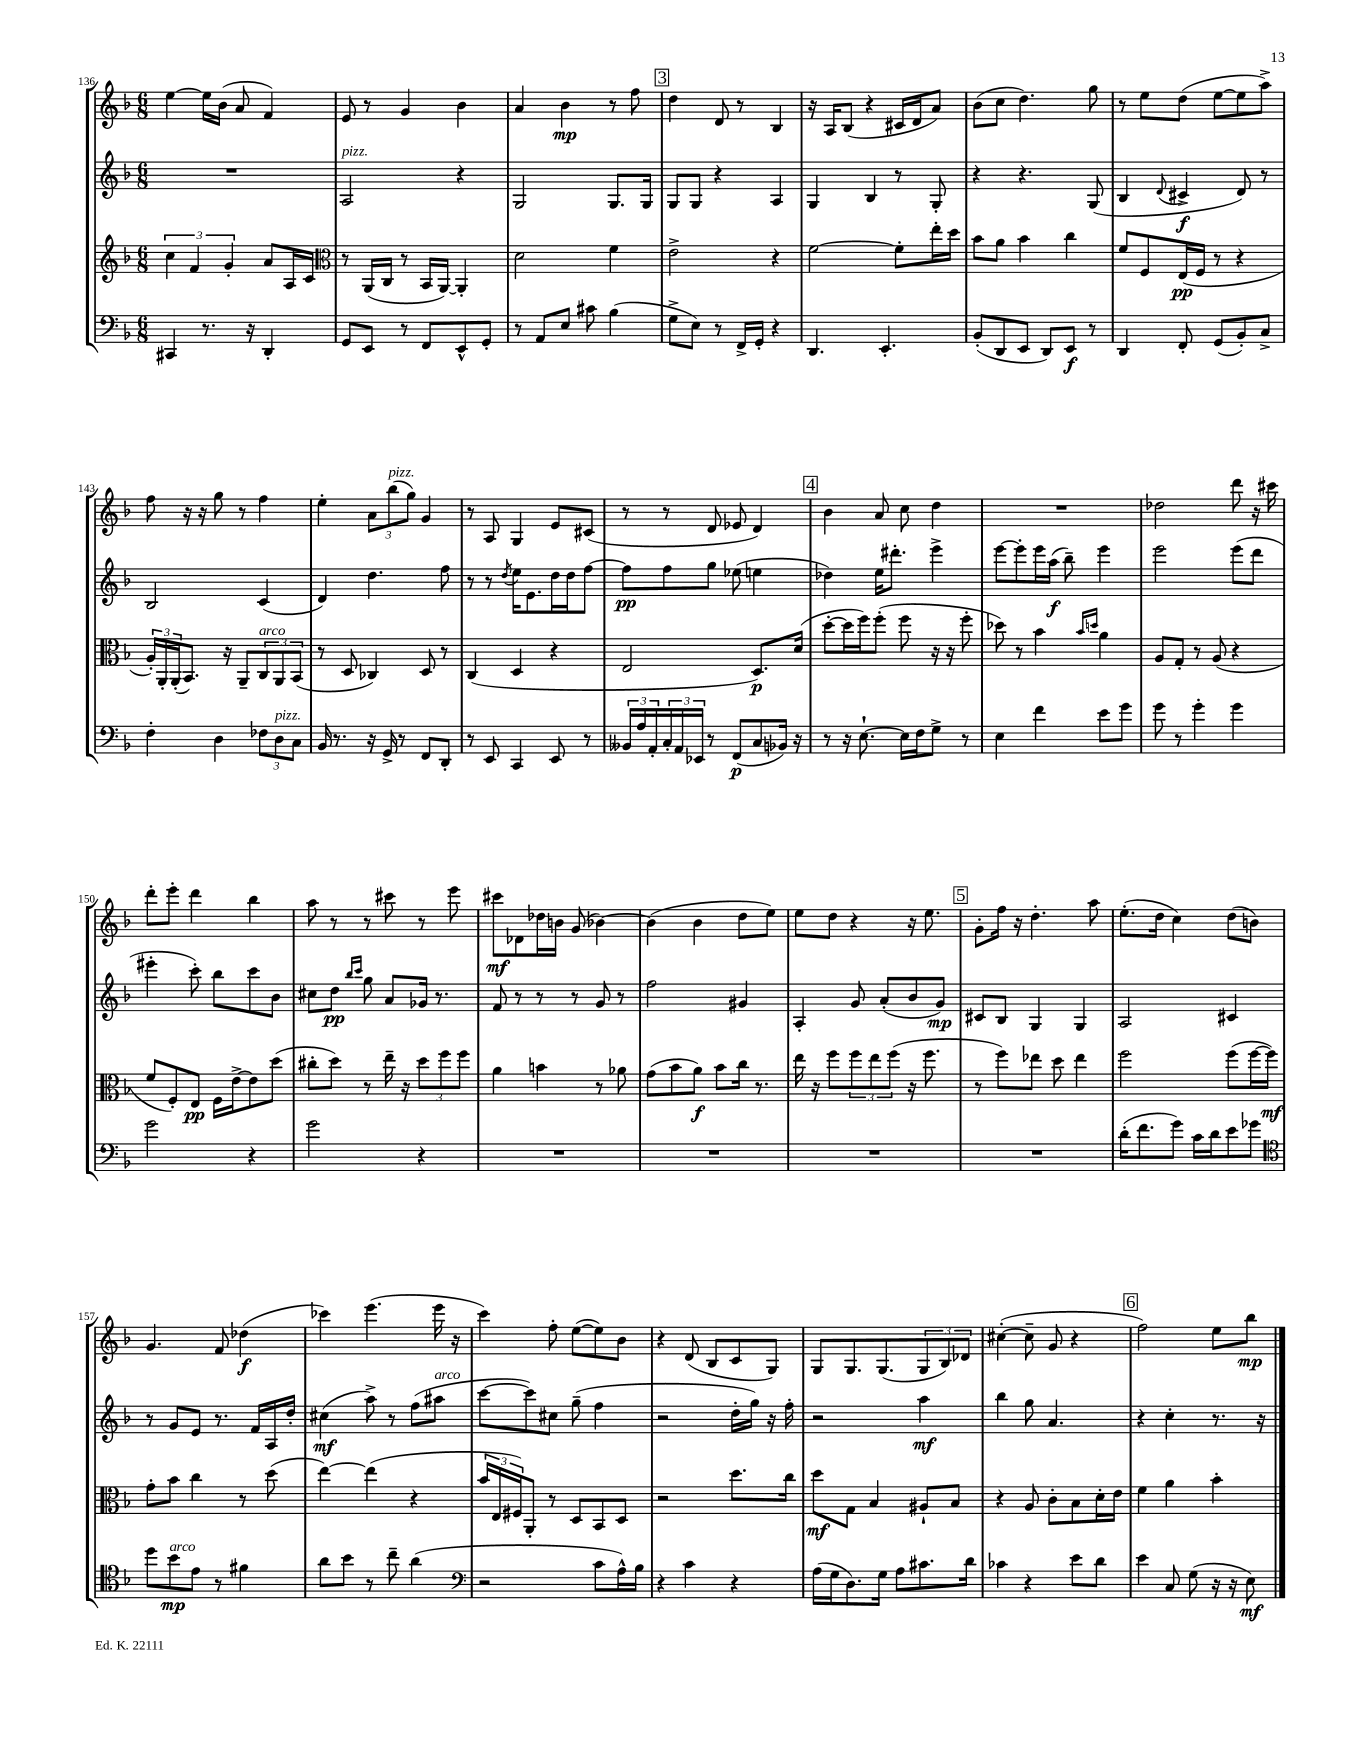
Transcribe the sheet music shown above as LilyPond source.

<<
\new StaffGroup <<
\new Staff = "s0" {
    \clef treble \key f \major \numericTimeSignature \time 6/8
    e''4~ e''16 bes'16( a'8 f'4) |
    e'8 r8 g'4 bes'4 |
    a'4 bes'4\mp r8 f''8 |
    \mark \markup { \box "3" } d''4 d'8 r8 bes4 |
    r16 a16 bes8( r4 cis'16 d'16 a'8) |
    bes'8( c''8 d''4.) g''8 |
    r8 e''8 d''8( e''8~ e''8 a''8->) |
    f''8 r16 r16 g''8 r8 f''4 |
    e''4-. \tuplet 3/2 { a'8 bes''8^\markup { \italic "pizz." }( g''8) } g'4 |
    r8 a8 g4 e'8 cis'8( |
    r8 r8 d'8 ees'8 d'4) |
    \mark \markup { \box "4" } bes'4 a'8 c''8 d''4 |
    R2. |
    des''2 d'''8 r16 cis'''16 |
    d'''8-. e'''8-. d'''4 bes''4 |
    a''8 r8 r8 cis'''8 r8 e'''8 |
    cis'''8\mf des'8 des''16 b'16 g'8( bes'4~) |
    bes'4( bes'4 d''8 e''8) |
    e''8 d''8 r4 r16 e''8. |
    \mark \markup { \box "5" } g'8-. f''16 r16 d''4.-. a''8 |
    e''8.-.( d''16 c''4) d''8( b'8) |
    g'4. f'8 des''4\f( |
    ces'''4) e'''4.( e'''16 r16 |
    c'''4) f''8-. e''8~( e''8) bes'8 |
    r4 d'8( bes8 c'8 g8) |
    g8 g8. g8.( \tuplet 3/2 { g8 bes8) des'8 } |
    cis''4~-.( cis''8-- g'8 r4 |
    \mark \markup { \box "6" } f''2) e''8 bes''8\mp \bar "|." |
}
\new Staff = "s1" {
    \clef treble \key f \major \numericTimeSignature \time 6/8
    R2. |
    a2^\markup { \italic "pizz." } r4 |
    g2 g8. g16 |
    \mark \markup { \box "3" } g8 g8 r4 a4 |
    g4 bes4 r8 g8-. |
    r4 r4. g8( |
    bes4 \appoggiatura { d'8 } cis'4->\f d'8) r8 |
    bes2 c'4( |
    d'4) d''4. f''8 |
    r8 r8 \acciaccatura { d''8 } e''16 e'8. d''16 d''16 f''8~ |
    f''8\pp f''8 g''8 ees''8( e''4 |
    \mark \markup { \box "4" } des''4) e''16 dis'''8.-. e'''4-> |
    e'''8~ e'''8-. e'''16 a''16\f( bes''8--) e'''4 |
    e'''2 e'''8( d'''8 |
    eis'''4-. c'''8-.) bes''8 c'''8 bes'8 |
    cis''8 d''8\pp \grace { bes''16 c'''16 } g''8 a'8 ges'16 r8. |
    f'8 r8 r8 r8 g'8 r8 |
    f''2 gis'4 |
    a4-. g'8 a'8-.( bes'8 g'8\mp) |
    \mark \markup { \box "5" } cis'8 bes8 g4 g4 |
    a2 cis'4 |
    r8 g'8 e'8 r8. f'16 a16 d''16-. |
    cis''4\mf( a''8->) r8 f''8( ais''8^\markup { \italic "arco" } |
    c'''8~ c'''8) cis''8 g''8--( f''4 |
    r2 d''16-. g''16) r16 f''16-. |
    r2 a''4\mf |
    bes''4 g''8 a'4. |
    \mark \markup { \box "6" } r4 c''4-. r8. r16 \bar "|." |
}
\new Staff = "s2" {
    \clef treble \key f \major \numericTimeSignature \time 6/8
    \tuplet 3/2 { c''4 f'4 g'4-. } a'8 a16 c'16 |
    \clef alto r8 a,16( c16 r8 bes,16 a,16~) a,4-. |
    d'2 f'4 |
    \mark \markup { \box "3" } e'2-> r4 |
    f'2~ f'8-. e''16-. d''16 |
    bes'8 a'8 bes'4 c''4 |
    f'8 f8 e16\pp( f16 r8 r4 |
    \tuplet 3/2 { a16-.) a,16-. a,16-.( } bes,8.) r16 a,8-- \tuplet 3/2 { c8^\markup { \italic "arco" } a,8 bes,8( } |
    r8 d8 ces4) d8 r8 |
    c4( d4 r4 |
    e2 d8.\p) d'16( |
    \mark \markup { \box "4" } d''8~-. d''16 f''16) f''8-.( f''8 r16 r16 f''8-. |
    des''8) r8 bes'4 \grace { bes'16 d''16 } a'4 |
    a8 g8-. r8 a8( r4 |
    f'8 f8-.) e8\pp f16 e'16~-> e'8 d''8( |
    cis''8-. d''8) r8 e''16-- r16 \tuplet 3/2 { d''8 f''8 f''8 } |
    a'4 b'4 r8 aes'8 |
    g'8( bes'8 a'8\f) bes'8 c''16 r8. |
    e''16 r16 f''8 \tuplet 3/2 { f''8 e''8 f''8( } r16 f''8. |
    \mark \markup { \box "5" } r8 f''8) ees''8 d''8 ees''4 |
    f''2 f''8( f''16~ f''16\mf) |
    g'8-. bes'8 c''4 r8 d''8( |
    e''4~) e''4( r4 |
    \tuplet 3/2 { bes'16 e16 fis16) } a,8-. r8 d8 bes,8 d8 |
    r2 d''8. c''16 |
    d''8\mf g8 bes4 ais8-! bes8 |
    r4 a8 c'8-. bes8 d'16-. e'16 |
    \mark \markup { \box "6" } f'4 a'4 bes'4-. \bar "|." |
}
\new Staff = "s3" {
    \clef bass \key f \major \numericTimeSignature \time 6/8
    cis,4 r8. r16 d,4-. |
    g,8 e,8 r8 f,8 e,8-^ g,8-. |
    r8 a,8 e8 cis'8 bes4( |
    \mark \markup { \box "3" } g8-> e8) r8 f,16-> g,16-. r4 |
    d,4. e,4.-. |
    bes,8-.( d,8 e,8 d,8) e,8\f r8 |
    d,4 f,8-. g,8( bes,8-.) c8-> |
    f4-. d4 \tuplet 3/2 { fes8 d8^\markup { \italic "pizz." } c8 } |
    bes,16 r8. r16 g,16-> r8 f,8 d,8-. |
    r8 e,8 c,4 e,8 r8 |
    \tuplet 3/2 { beses,16 a16 a,16-. } \tuplet 3/2 { c16-. a,16 ees,16 } r8 f,8\p( c8 bes,16) r16 |
    \mark \markup { \box "4" } r8 r16 e8.~-! e16 f16 g8-> r8 |
    e4 f'4 e'8 g'8 |
    g'8 r8 g'4-. g'4 |
    g'2 r4 |
    g'2 r4 |
    R2. |
    R2. |
    R2. |
    \mark \markup { \box "5" } R2. |
    d'16-.( f'8. g'8) c'16 d'16 e'8 ges'8 |
    \clef tenor d''8 bes'8\mp^\markup { \italic "arco" } e'8 r8 fis'4 |
    a'8 bes'8 r8 c''8-- a'4( |
    \clef bass r2 c'8 a16-^) bes16 |
    r4 c'4 r4 |
    a16( g16 d8.) g16 a8 cis'8. d'16 |
    ces'4 r4 e'8 d'8 |
    \mark \markup { \box "6" } e'4 c8 g8( r16 r16 e8\mf) \bar "|." |
}
>>
>>
\layout { \context { \Score currentBarNumber = #136 } }
